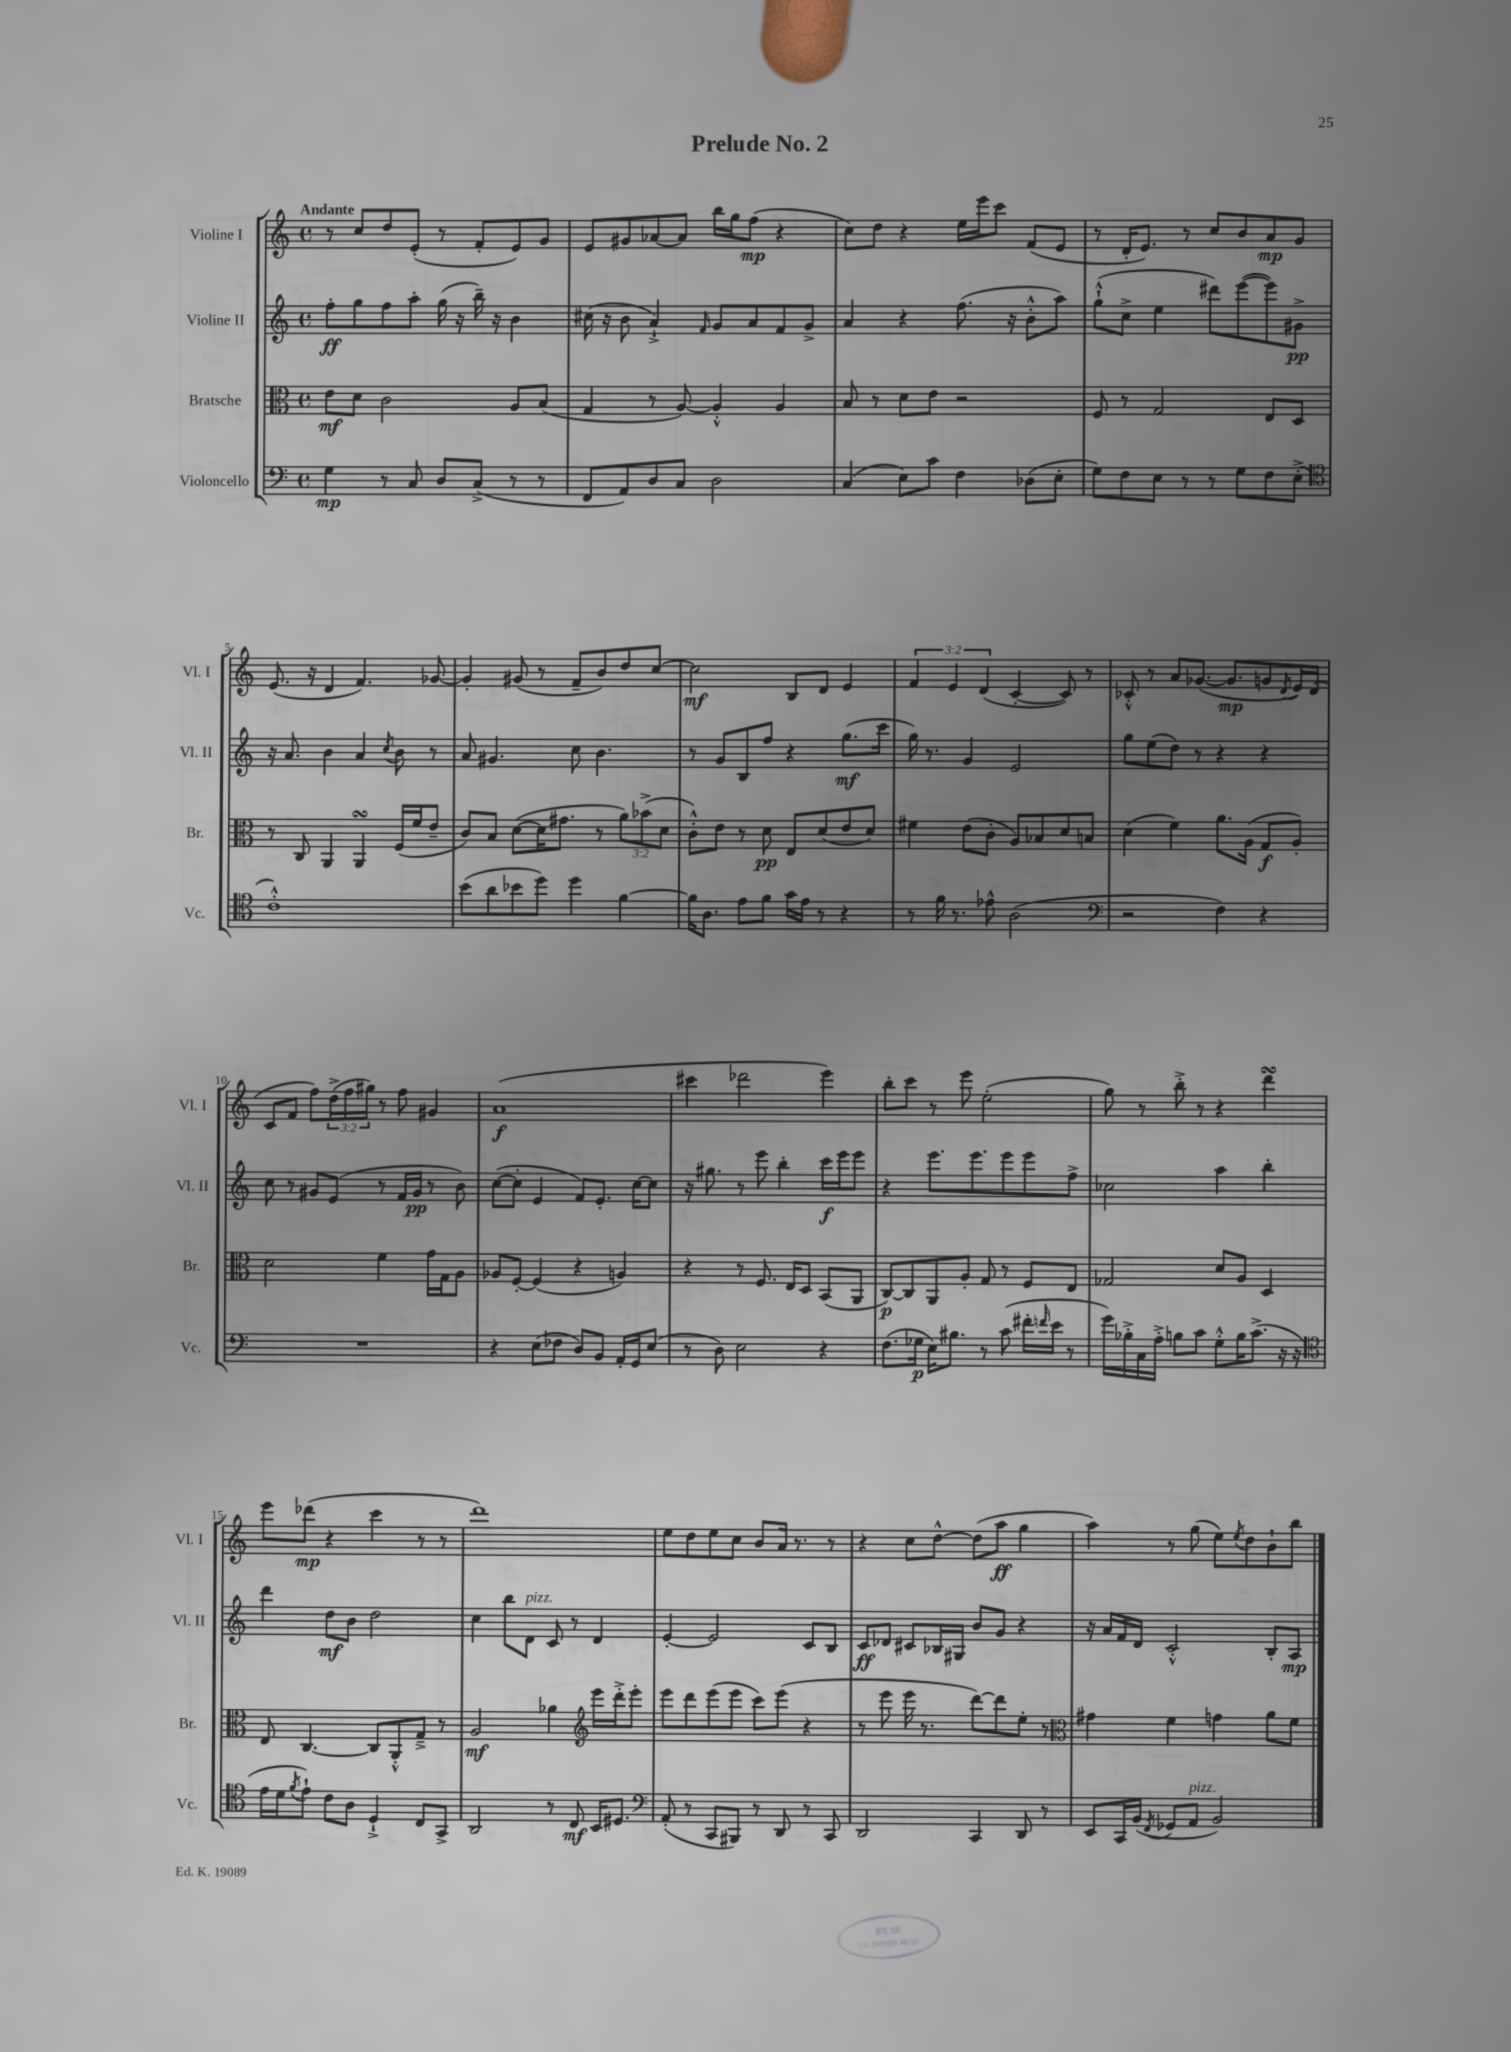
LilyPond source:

\header { title = "Prelude No. 2" }
<<
\new StaffGroup <<
\new Staff = "s0" \with { instrumentName = "Violine I" shortInstrumentName = "Vl. I" } {
    \clef treble \key c \major \defaultTimeSignature \time 4/4 \override Staff.TupletNumber.text = #tuplet-number::calc-fraction-text \tempo "Andante"
    r8 c''8 d''8 e'8-.( r8 f'8-. e'8) g'8 |
    e'8 gis'8 aes'8~ aes'8 b''16 g''16 f''8\mp( r4 |
    c''8) d''8 r4 e''16 e'''16 c'''8 f'8( e'8 |
    r8 d'16-. e'8.) r8 c''8 b'8 a'8\mp g'8 |
    e'8.( r16 d'4 f'4.) ges'8~ |
    ges'4-. gis'8( r8 f'8-- b'8) d''8 c''8~ |
    c''2\mf b8 d'8 e'4 |
    \tuplet 3/2 { f'4 e'4 d'4( } c'4~-. c'8) r8 |
    ces'8-.-^ r8 a'8 ges'8.~( ges'8.\mp g'8 \acciaccatura { d'8 } e'16) d'16( |
    c'8 f'8 f''8) \tuplet 3/2 { d''16->( f''16 gis''16) } r8 f''8 gis'4 |
    a'1\f( |
    cis'''4 des'''2 e'''4) |
    b''8-. c'''8 r8 e'''8 e''2-.( |
    g''8) r8 b''8-.-> r8 r4 d'''4\turn |
    e'''8 des'''8\mp( r4 c'''4 r8 r8 |
    d'''1) |
    e''8 d''8 e''8 c''8 b'8 a'16 r8. r8 |
    r4 c''8 d''8~-^ d''8( a''8\ff g''4 |
    a''4) r8 g''8( e''8) \acciaccatura { e''8 } d''8 b'8-! b''8 \bar "|." |
}
\new Staff = "s1" \with { instrumentName = "Violine II" shortInstrumentName = "Vl. II" } {
    \clef treble \key c \major \defaultTimeSignature \time 4/4
    f''8-.\ff g''8 f''8 a''8-. g''16( r16 b''16--) r16 b'4 |
    cis''16( r16 b'8 a'4-!->) \grace { f'16 } g'8 a'8 f'8 g'8-> |
    a'4 r4 f''8.( r16 b'8-.-^ a''8) |
    g''8-!-^( c''8-> e''4 dis'''8) e'''8~( e'''8) gis'8->\pp |
    r16 a'8. b'4 a'4 \acciaccatura { c''8 } b'8 r8 |
    a'8 gis'4. c''8 b'4. |
    r8 g'8 b8 f''8 r4 g''8.\mf( c'''16 |
    g''16) r8. g'4 e'2 |
    g''8 e''8( d''8) r8 r4 r4 |
    c''8 r8 gis'8 e'8( r8 f'16 gis'16\pp r8 b'8) |
    c''8~( c''8-. e'4 f'8) e'8.-. c''16~ c''8 |
    r16 gis''8. r8 e'''8 b''4-. c'''16\f e'''16 e'''8 |
    r4 e'''8. e'''8. e'''8 e'''8 f''8-> |
    ces''2 a''4 b''4-. |
    d'''4 d''8\mf b'8 d''2 |
    c''4 b''8 d'8^\markup { \italic "pizz." } c'8 r8 d'4 |
    e'4~-. e'2 c'8 b8 |
    c'8\ff des'8 cis'8 bes16 gis16 b'8 g'8 r4 |
    r16 a'16 f'16 d'16 c'2-.-^ b8-. a8\mp \bar "|." |
}
\new Staff = "s2" \with { instrumentName = "Bratsche" shortInstrumentName = "Br." } {
    \clef alto \key c \major \defaultTimeSignature \time 4/4 \override Staff.TupletNumber.text = #tuplet-number::calc-fraction-text
    e'8\mf d'8 c'2 a8 b8( |
    g4 r8 a8~) a4-.-^ a4 |
    b8 r8 d'8 e'8 r2 |
    f8 r8 g2 e8 d8 |
    r8 c8 a,4 a,4\turn f16( f'16 e'8-- |
    c'8) b8 d'8~( d'16 gis'8. r8 \tuplet 3/2 { a'8) bes'8->( d'8 } |
    c'8-.-^) e'8 r8 d'8\pp e8 d'8( e'8 d'8) |
    fis'4 e'8( c'8-. a8) bes8 d'8 b8 |
    d'4( f'4) a'8. a16( g8\f a8-.) |
    d'2 f'4 g'16 g16 a8 |
    aes8 f8~-. f4( r4 a4) |
    r4 r8 f8. e16 d8 b,8( a,8 |
    c8~\p) c8 a,8 a8-. g8 r8 f8 e8 |
    ges2 d'8 a8 d4 |
    e8 c4.~ c8 a,8-.-^ g8---> r8 |
    a2\mf aes'4 \clef treble e'''16 d'''16-.-> e'''8-. |
    e'''8 d'''8 e'''8( e'''8 c'''8) e'''8( r4 |
    r8 e'''8 e'''16 r8. d'''8~) d'''8 e''8-. r8 |
    \clef alto gis'4 f'4 g'4 a'8 f'8 \bar "|." |
}
\new Staff = "s3" \with { instrumentName = "Violoncello" shortInstrumentName = "Vc." } {
    \clef bass \key c \major \defaultTimeSignature \time 4/4
    g4\mp r8 c8 d8 c8->( r8 r8 |
    f,8 a,8) d8 c8 d2 |
    c4( e8) c'8 f4 des8( e8-. |
    g8) f8 e8 r8 r8 g8 f8 e8-.->( |
    \clef tenor c'1-.-^) |
    b'8( a'8 bes'8 d''8) d''4 f'4~ |
    f'16 a8. e'8 f'8 g'16 e'16 r8 r4 |
    r8 f'16 r8. ees'8-^ a2( |
    \clef bass r2 f4) r4 |
    R1 |
    r4 e8( fes8 d8) b,8 a,16-. g,16 e8( |
    r8 d8) e2 r4 |
    f8.( ges16\p e16) bis8. r8 c'8( fis'16-. \grace { f'16 } e'16 r8 |
    g'16) bes16-.-> c16 a16-.-> b8 c'8 g8-.-^ b16 c'8.->( r16 r16 |
    \clef tenor e'16 d'16 \acciaccatura { f'8 } e'8-!) c'8 a8 d4-!-> c8 g,8-> |
    a,2 r8 c8\mf b,16 dis8. |
    \clef bass a,8-.( r8 c,8 bis,,8) r8 d,8 r8 c,8 |
    d,2 c,4 d,8 r8 |
    e,8 c,16 b,16( \acciaccatura { f,8 } ges,8 a,8^\markup { \italic "pizz." } b,2) \bar "|." |
}
>>
>>
